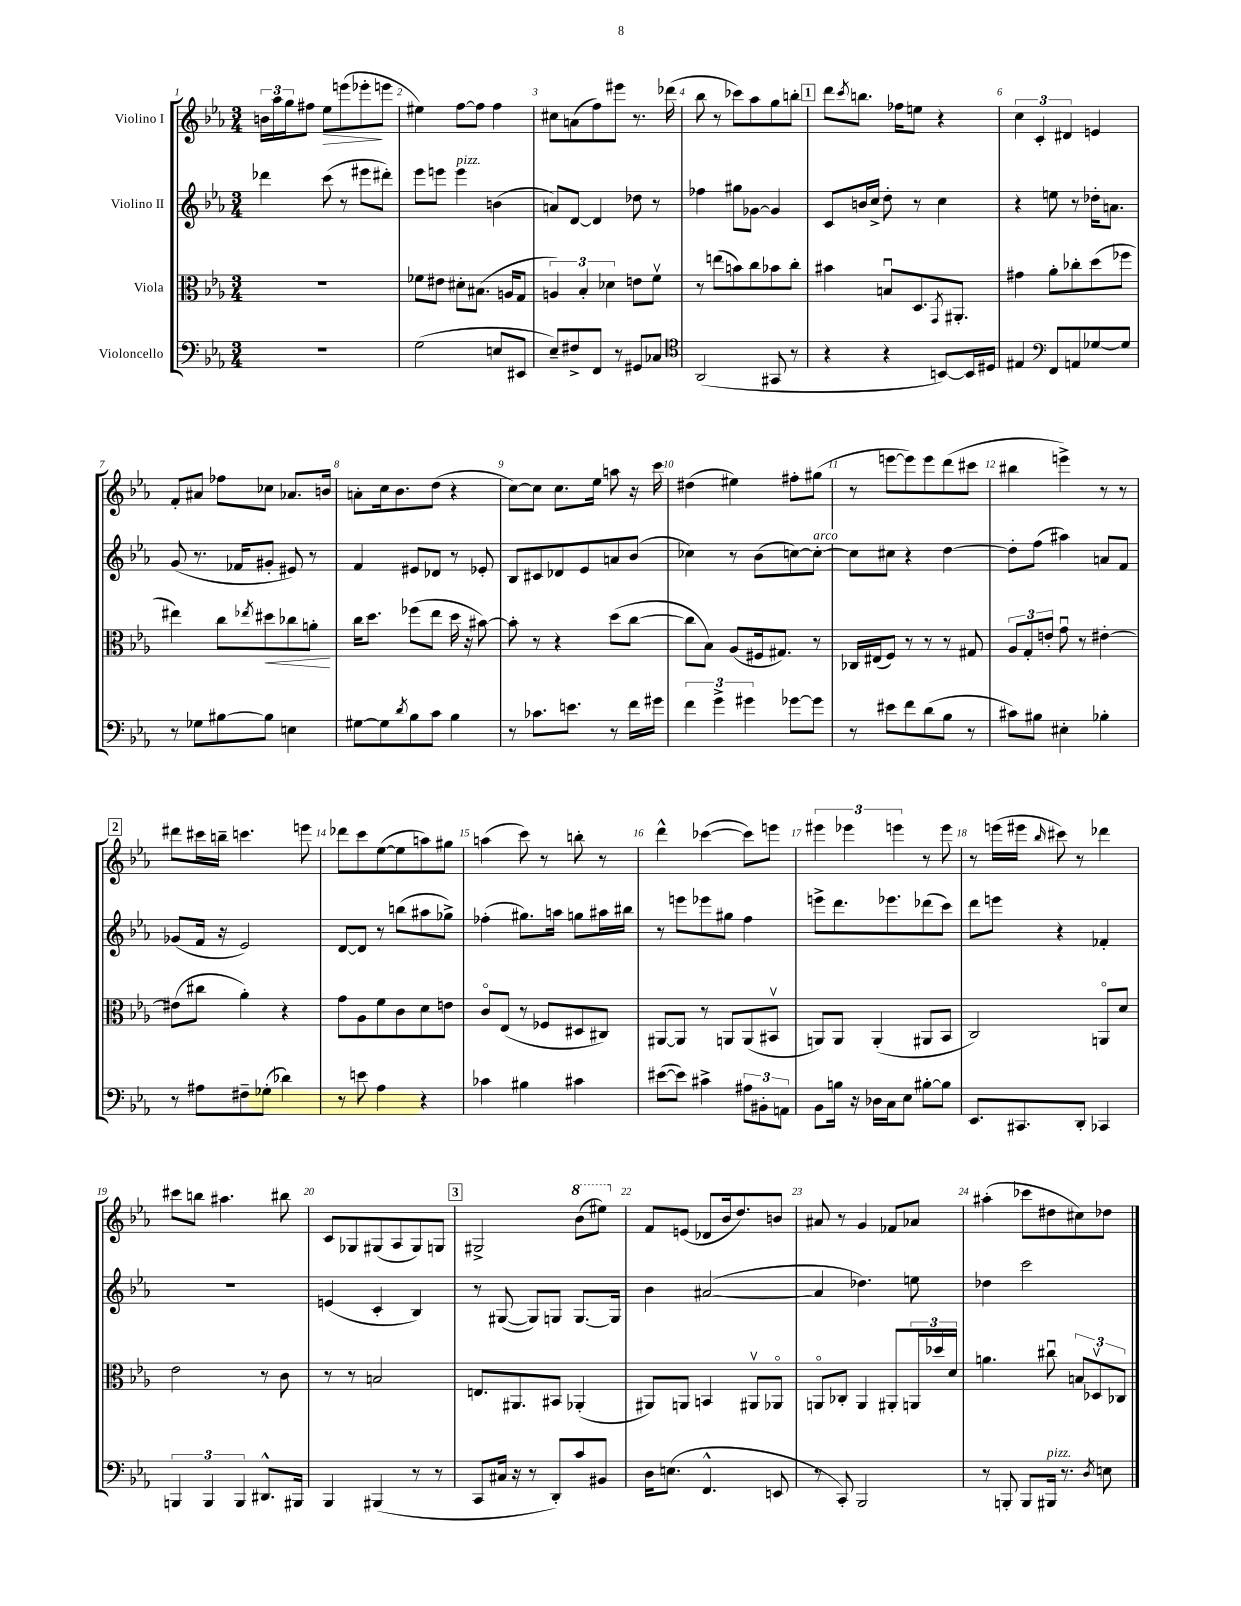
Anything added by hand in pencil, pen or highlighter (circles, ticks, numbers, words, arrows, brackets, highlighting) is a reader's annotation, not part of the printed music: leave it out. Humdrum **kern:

**kern	**kern	**kern	**kern
*staff4	*staff3	*staff2	*staff1
*clefF4	*clefC3	*clefG2	*clefG2
*k[b-e-a-]	*k[b-e-a-]	*k[b-e-a-]	*k[b-e-a-]
*M3/4	*M3/4	*M3/4	*M3/4
2.r	2.r	4ddd-\	24b\LL
.	.	.	24aa-\
.	.	.	24gg\J
.	.	.	8ff#\J
.	.	(8ccc\	8ee-\L
.	.	8r	(8eee\
.	.	8eee#\L	8eee-'\
.	.	8ddd#'\J)	8eee\J
=	=	=	=
(2G\	8f-\L	8eee-\L	4ee#\)
.	8e#\J	8eee\J	.
.	8d#'\L	4eee\	[8ff\L
.	(8.B#\J	.	8ff\]J
8E/L	.	(4b\	4ff\
.	16A/LK	.	.
8EE#/J	8G/J	.	.
=	=	=	=
8E-~/L)	6A/)	8a/L)	8cc#\L
8F#^/	.	[8d/J	(8a\
.	6B-'/	.	.
8FF/J	.	4d/]	8ff\)
.	6d-\	.	.
8r	.	.	8eee#\J
8GG#/L	8e\L	8dd-\	8.r
8C-/J	8fv\J	8r	.
.	.	.	(16ddd-\
=	=	=	=
*clefC4	*	*	*
(2AA-/	8r	4ff-\	8bb-\
.	(8ee\L	.	8r
.	8b\)	8gg#\L	8ccc-\L)
.	8cc\	[8g-\J	8aa-\
8GG#/	8b-\	4g-/]	8gg\
8r	8cc'\J	.	8bb'\J
=	=	=	=
4r	4b#\	8c/L	8ddd\L
.	.	.	8qccc/
.	.	16b/L	8.bb\J
.	.	16cc^/JJ	.
4r	8Bu/L	8dd'\	.
.	.	.	16ff-\LK
.	8.D/	8r	8ee\J
[8BB/L)	.	4cc\	4r
.	8qGG/	.	.
.	8.AA#'/J	.	.
16BB/]L	.	.	.
16D#/JJ	.	.	.
=	=	=	=
4E#/	4g#\	4r	6cc\
.	.	.	6c'/
*clefF4	*	*	*
8FF/L	8a-'\L	8ee\	.
.	.	.	6d#/
8AA/	8cc-'\	8r	.
[8G-/	(8dd\	16dd-'\LK	4e/
.	.	8.a\J	.
8G-/]J	8ff-\J	.	.
=	=	=	=
8r	4ee#\)	(8g/	8f'/L
8G-\L	.	8.r	8a#/J
[8B#\	8cc\L	.	8ff-\L
.	.	16f-/LK	.
.	8qee-/	.	.
8B#\]J	8dd#\	8g#'/J	8cc-\J
4E\	8cc-\	8e#/)	8.a-/L
.	8a'\J	8r	.
.	.	.	16b/Jk
=	=	=	=
[8G#\L	16cc\LK	4f/	8a'\L
.	8.dd\J	.	.
8G#\]	.	.	16cc\k
.	.	.	8.b-\
8qd/	.	.	.
8B-\	(8ff-\L	8e#/L	.
8c\J	8ee-\J	8d-/J	(8dd\J
4B-\	16dd\	8r	4r
.	16r	.	.
.	[8b#\)	8e-'/	.
=	=	=	=
8r	8b#'\]	8B-/L	[8cc\L)
8.c-\L	8r	8c#/	8cc\]J
.	4r	8d-/	8.cc\L
8.e\J	.	.	.
.	.	8e-/	.
.	.	.	16ee-\Jk
8r	(8dd\L	8a/	8aa\
16f\LL	[8cc\J	(8b-/J	16r
16g#\JJ	.	.	16ccc\
=	=	=	=
6f\	8cc\]L	4cc-\)	(4dd#\
.	8B-\J)	.	.
6g^\	.	.	.
.	(8A-/L	8r	4ee#\)
6g#\	.	.	.
.	16F#/k	(8b-\L	.
.	8.G#/J)	.	.
[8g-\L	.	[8cc\)	8ff#'\L
8g-\]J	8r	8cc'\_J	(8gg#\J
=	=	=	=
8r	16C-/LL	8cc\]L	8r
.	(16E#/J	.	.
8e#\L	8F/J)	8cc#\J	[8eee\L
8f\	8r	4r	8eee\])
(8d\	8r	.	8eee\
8B-\J	8r	[4dd\	(8ddd\
8r	8G#/	.	8ccc#\J
=	=	=	=
8c#\L)	12A-/L	8dd'\]L	4bb#\
.	12G'/	.	.
8B#\J	.	(8ff\J	.
.	12e'/J	.	.
4E#'\	8gu\	4aa#\)	4eee^\)
.	8r	.	.
4B-'\	[4e#'\	8a/L	8r
.	.	8f/J	8r
=	=	=	=
8r	(8e#\]L	(8g-/L	8ddd#\L
8A#\L	8cc#\J	16f/Jk	16ccc#\L
.	.	16r	16bb~\JJ
8F#~\	4a-'\)	2e-/)	4.ccc\
(8G-'\J	.	.	.
4d-\)	4r	.	.
.	.	.	8eee\
=	=	=	=
8r	8g\L	[8d/L	8ddd-\L
8e\	8A-\	8d/]J	8ccc\
4A-\	8f\	8r	([8ee-\
.	8c\	(8bb\L	8ee-\]
4r	8d\	8aa#\	8aa\)
.	8e\J	8gg-^\J)	8gg#\J
=	=	=	=
4c-\	8co/L	(4ff-'\	(4aa\
.	(8E-/J	.	.
4B#\	8r	8.gg#\L)	8ccc\)
.	8F-/L	.	8r
.	.	16aa\Jk	.
4c#\	8D#/	8gg\L	8bb'\
.	8C#/J)	16aa#\L	8r
.	.	16bb#\JJ	.
=	=	=	=
([8e#\L	[8AA#/L	8r	4ddd^^\
8e#\]J)	8AA#/]J	8eee\L	.
4c#^\	8r	8eee-\	([4ccc-\
.	8AA/L	8gg#\J	.
12A#\L	(8AA/	4ff\	8ccc-\]L)
12BB#'\	.	.	.
.	8BB#v/J	.	8eee\J
12AA\J	.	.	.
=	=	=	=
8BB-\L	8AA/L)	8eee^\L	6eee#\
16B\Jk	8AA/J	8.ddd\	.
.	.	.	6eee-\
16r	.	.	.
16D-\LL	(4AA'/	.	.
16C\J	.	8.eee-\	.
.	.	.	6eee\
8E-\J	.	.	.
[8B#'\L	8AA#/L	(8ddd-\	8r
8B#\]J	8BB-/J	8ccc\J)	8eee\
=	=	=	=
8.EE-/L	2C/)	8ddd\L	8r
.	.	8eee\J	(16eee\LL
8.CC#/	.	.	16eee#\JJ
.	.	.	16qqbb-/
.	.	4r	8ccc#\)
8DD'/J	.	.	8r
4CC-/	8AAo/L	4f-'/	4ddd-\
.	8d/J	.	.
=	=	=	=
6BBB/	2e-\	2.r	8ccc#\L
.	.	.	8bb\J
6BBB/	.	.	.
.	.	.	4.aa#\
6BBB/	.	.	.
8.DD#^^/L	8r	.	.
.	8c\	.	8bb#\
16BBB#/Jk	.	.	.
=	=	=	=
4BBB-/	8r	(4e/	8c/L
.	8r	.	8G-/
(4BBB#/	2B/	4c'/	(8G#/
.	.	.	8A-/
8r	.	4B-/)	8G#/)
8r	.	.	8G/J
=	=	=	=
8CC/L	8.E/L	8r	2G#^/
16C#/Jk	.	([8G#/	.
16r	8.AA#/	.	.
8r	.	8G#/]L)	.
8DD'/L)	8BB#/J	8G/J	.
8c/	(4AA-'/	[8.G/L	(8bb-\L
8BB#/J	.	.	8eee#\J)
.	.	16G/]Jk	.
=	=	=	=
16D\LK	8AA#/L)	4b-\	8f/L
(8.E\J	.	.	.
.	8AA/J	.	(8e/J
4.FF^^/	4BB/	([2a#/	8d-/L
.	.	.	16b-/k
.	.	.	8.dd/)
.	8AA#v/L	.	.
8EE/	8AA-o/J	.	8b/J
=	=	=	=
8r	8AAo/L	4a#/]	8a#/
8CC'/)	8C-'/J	.	8r
2BBB-/	4AA/	4.dd-\)	4g/
.	8AA#'/L	.	8f-/L
.	24AA/L	8ee\	8a-/J
.	24dd-/	.	.
.	24d/JJ	.	.
=	=	=	=
8r	4.a\	4dd-\	(4aa#'\
8BBB'/	.	.	.
8BBB/L	.	2ccc\	8ccc-\L
16BBB#/Jk	8cc#u\	.	8dd#\
8.r	.	.	.
.	12B/L	.	8cc#\)
.	12D-v/	.	.
8qD/	.	.	.
8E\	.	.	8dd-\J
.	12C-/J	.	.
==	==	==	==
*-	*-	*-	*-
